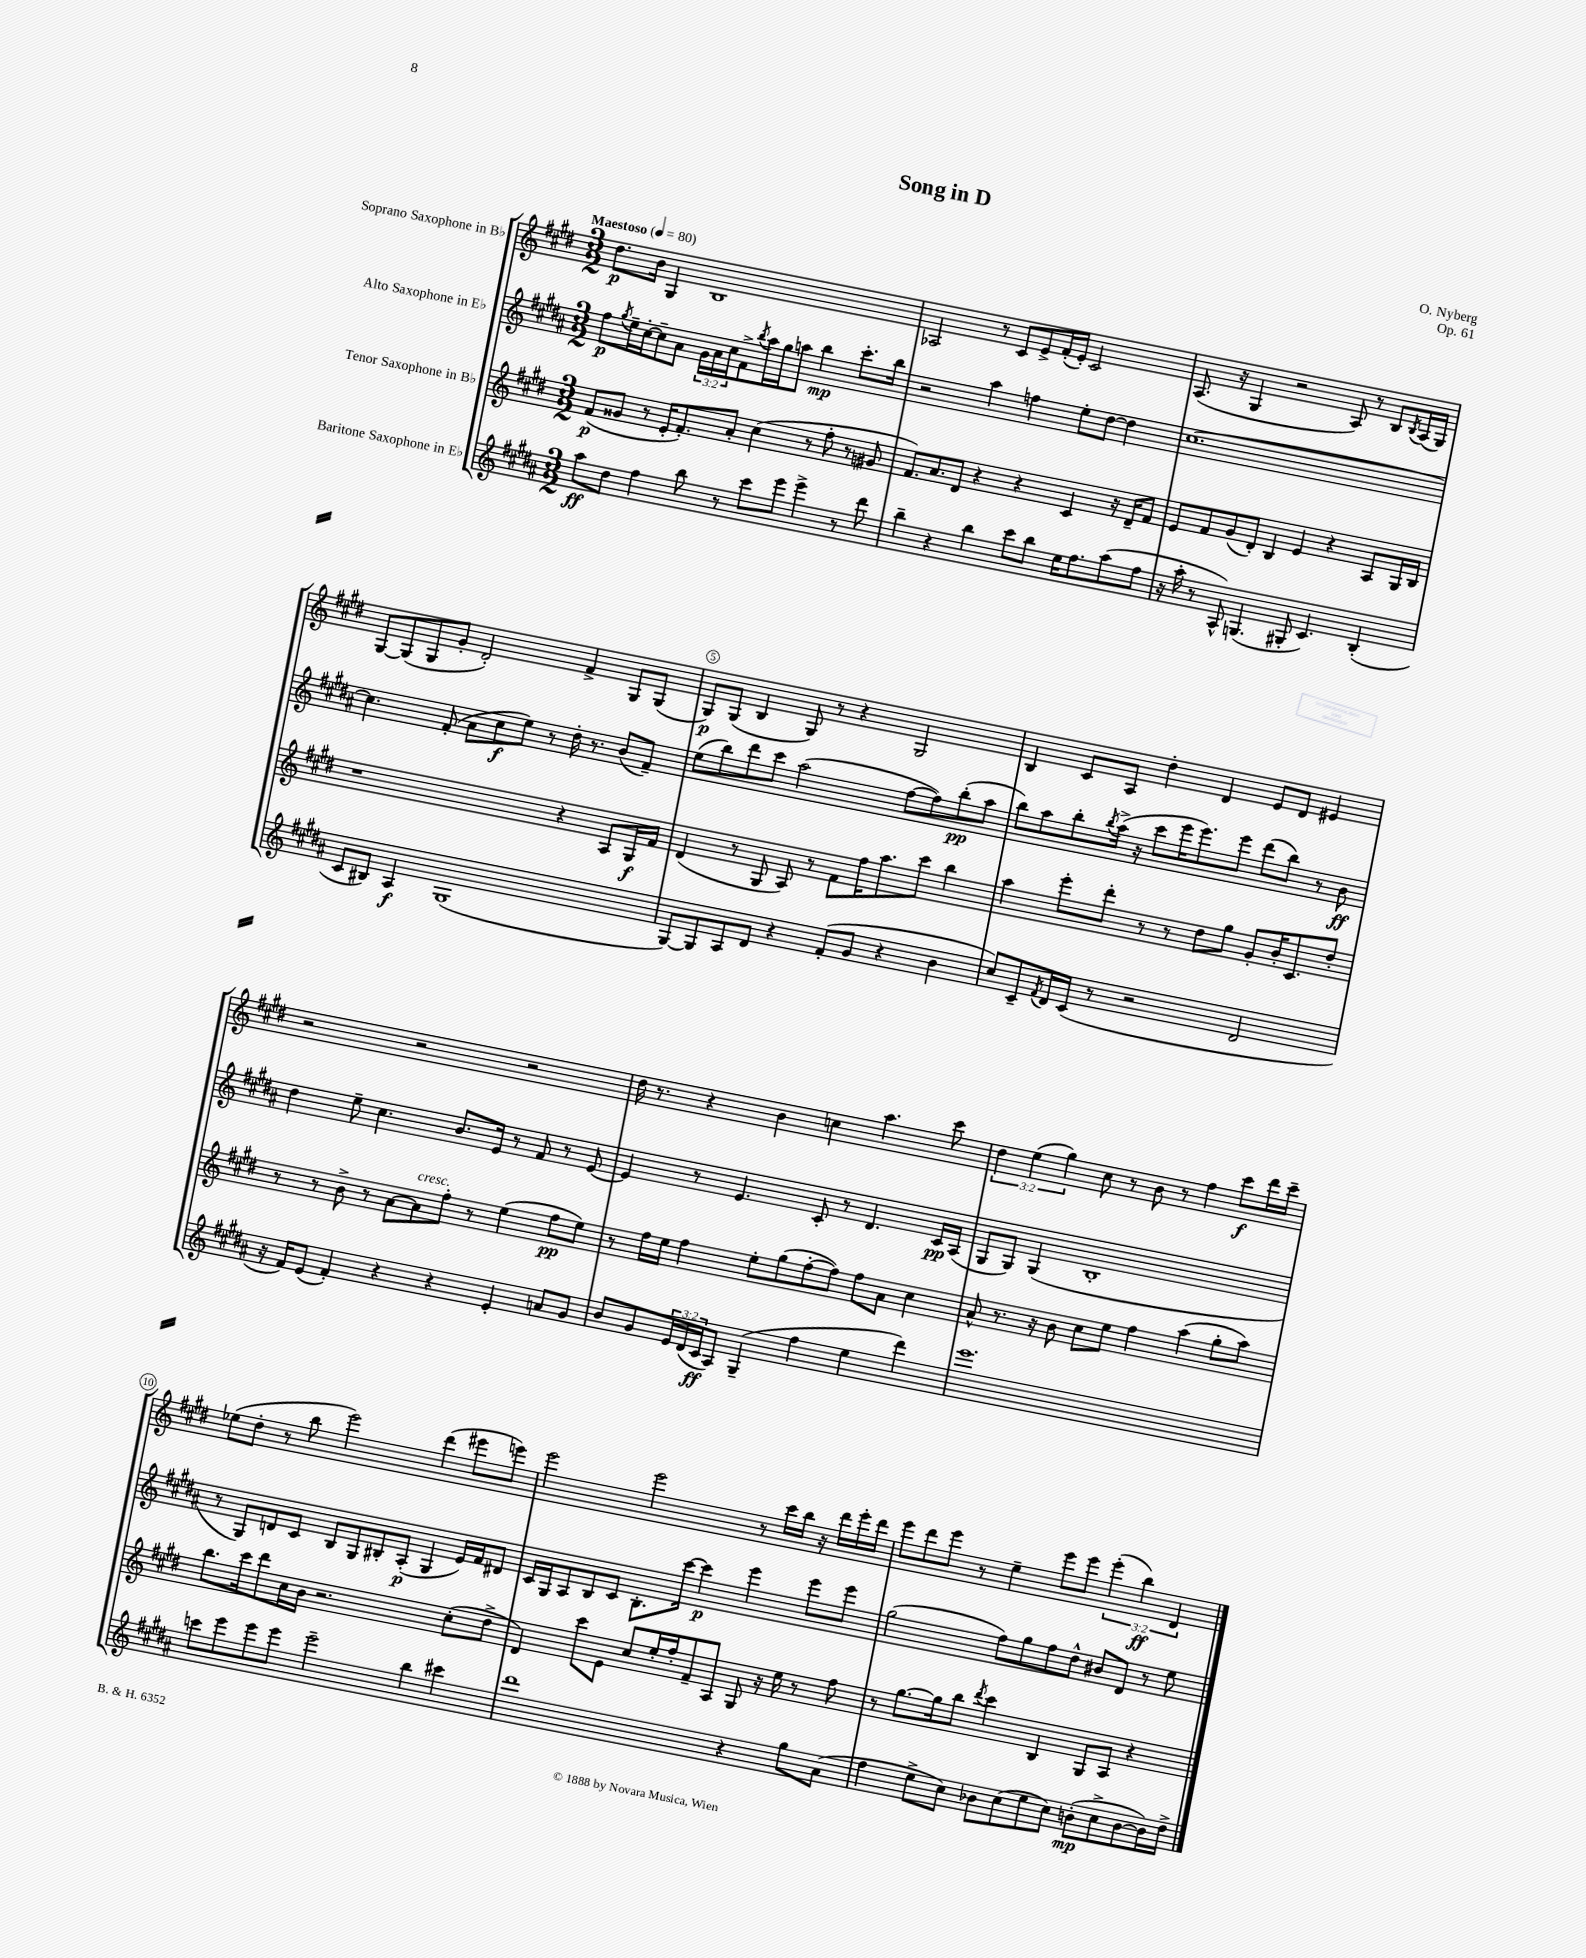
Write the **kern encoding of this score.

**kern	**kern	**kern	**kern
*staff4	*staff3	*staff2	*staff1
*clefG2	*clefG2	*clefG2	*clefG2
*k[f#c#g#d#a#]	*k[f#c#g#d#]	*k[f#c#g#d#a#]	*k[f#c#g#d#]
*M3/2	*M3/2	*M3/2	*M3/2
*MM80	*MM80	*MM80	*MM80
8aa#	(8f#	8ff#	8.dd#
.	.	8qgg#	.
8dd#	8g##	16ee~	.
.	.	[16cc#'	16b
4ff#	8r	8cc#~]	4G#
.	16e'	8a#	.
.	8.f#')	.	.
8bb	.	24g#	1B
.	.	24a#	.
.	.	24cc#	.
8r	8a'	8f#^	.
.	.	8qbb	.
8ccc#	(4cc#	16aa#	.
.	.	16gg#	.
8eee	.	8aa	.
4eee^	8r	4bb	.
.	8ff#'	.	.
8r	8r	8.ccc#'	.
8ddd#	8g#	.	.
.	.	16bb	.
=	=	=	=
4bb~	8.f#)	2r	2A-
.	8.a	.	.
4r	.	.	.
.	8d#	.	.
4bb	4r	4aa#	8r
.	.	.	8c#
8ccc#	4r	4ff	8e^
8bb	.	.	(16f#'
.	.	.	16e')
16ee	4c#	8ee'	2c#
8.ff#	.	.	.
.	.	[8dd#	.
(8aa#	16r	4dd#]	.
.	16d#~	.	.
8ff#	8f#	.	.
=	=	=	=
16r	8e	[1.cc#	(8.A
16aa#'	.	.	.
8r	8f#	.	.
.	.	.	16r
8A#^^)	(8g#	.	4G#
(4.G	8d#')	.	.
.	4B	.	2r
8G#'	4e	.	.
4.c#)	.	.	.
.	4r	.	8A)
.	.	.	8r
(4B'	8A	.	8B
.	.	.	8qB
.	16G#	.	(16A
.	16B	.	16G#)
=	=	=	=
8c#	1r	4.cc#]	[8G#
8B#)	.	.	(8G#]
4A#	.	.	8G#
.	.	(8f#'	8g#'
(1G#	.	8a#	2d#')
.	.	8cc#	.
.	.	8ee)	.
.	.	8r	.
.	4r	16dd#'	4f#^
.	.	8.r	.
.	8A	(8b	8G#
.	16G#	8f#~)	(8G#
.	16f#	.	.
=	=	=	=
[8G#)	(4d#	(8ee	8G#)
8G#]	.	8bb)	(8G#
8A#	8r	8ddd#	4B
8d#	8G#	8ccc#	.
4r	8A)	(2aa#	8G#)
.	8r	.	8r
(8f#'	8f#	.	4r
8g#	16ff#	.	.
.	8.aa	.	.
4r	.	[8ff#	2G#
.	8ccc#	8ff#])	.
4b	4bb	(8bb'	.
.	.	8aa#	.
=	=	=	=
8cc#)	4aa	8bb)	4B
8c#~	.	8aa#	.
8qf#	.	.	.
16d#	8eee'	8bb'	8c#
(16c#	.	.	.
.	.	8qbb	.
8r	8ddd#'	(16aa#^	8A
.	.	16r	.
2r	8r	8ccc#	4dd#'
.	8r	16eee	.
.	.	8.eee)	.
.	8dd#	.	4d#
.	8gg#	8eee	.
2d#	8g#'	(8ddd#	8e
.	16b'	8bb)	8d#
.	8.c#	.	.
.	.	8r	4e#
.	8dd#'	8b	.
=	=	=	=
16r	8r	4dd#	2r
16f#)	.	.	.
(8e	8r	.	.
4f#')	8b^	8ee~	.
.	8r	4.cc#	.
4r	[8a	.	2r
.	8a]	.	.
4r	8ff#'	8.b	.
.	8r	.	.
.	.	16e	.
4e'	(4ee	8r	2r
.	.	8f#	.
8a	8ff#	8r	.
8g#	8ee)	[8e	.
=	=	=	=
8b	8r	4e]	16dd#
.	.	.	8.r
8g#	16ff#	.	.
.	16ee	.	.
24e	4ff#	8r	4r
(24d#	.	.	.
24c#	.	.	.
8A#)	.	4.e	.
(4G#~	8ee'	.	4b
.	(8gg#	.	.
4ff#	[8ff#'	8c#'	4cc
.	8ff#])	8r	.
4ee	8ff#	4.d#	4.aa
.	8a	.	.
4ddd#)	4cc#	.	.
.	.	16c#	8ccc#
.	.	(16A#	.
=	=	=	=
1.eee	8a^^	8G#	6dd#
.	8.r	8G#)	.
.	.	.	(6ee
.	.	(4G#	.
.	16r	.	.
.	.	.	6gg#)
.	8b	.	.
.	8cc#	1B'	8cc#
.	8ee	.	8r
.	4ff#	.	8b
.	.	.	8r
.	(4aa	.	4ff#
.	8gg#'	.	8ccc#
.	8aa)	.	16ddd#
.	.	.	16ccc#~
=	=	=	=
8ccc	8.bb	8r	(8ee-
8eee	.	8G#)	8dd#'
.	16ccc#	.	.
8eee	8ddd#	8d	8r
8eee	16cc#	8c#	8bb
.	16b	.	.
2eee~	2.r	8B	2eee)
.	.	8G#	.
.	.	8B#'	.
.	.	(8A#'	.
4bb	.	4G#	(4ddd#
4ccc#	(8cc#'	16e)	8eee#
.	.	16f#	.
.	8dd#^	8d#	8eee)
=	=	=	=
1ddd#	4d#)	16c#	2eee
.	.	16G#	.
.	.	8A#	.
.	8ccc#	8B	.
.	8e	8c#	.
.	8cc#	8.B'	2eee
.	16ee'	.	.
.	16ff#'	[16ccc#	.
.	8f#~	4ccc#]	.
.	8A	.	.
4r	8G#	4eee	8r
.	16r	.	16ccc#
.	16ee	.	16bb
8gg#	8r	8eee	16r
.	.	.	16ddd#
(8a#	8ff#	8eee	16eee'
.	.	.	16ddd#
=	=	=	=
4ff#	8r	(2gg#	8eee
.	[8.gg#	.	8ddd#
8ee^	.	.	8eee
.	16gg#]	.	.
8cc#)	8bb	.	8r
.	8qddd#	.	.
8b-	4ccc#	8ff#)	4ee~
(8cc#	.	8gg#	.
8ee	4B	8ff#	8eee
8cc#)	.	8dd#^^	8eee
(8b'	8G#	8b#	(6eee'
8cc#^	8A	8d#	.
.	.	.	6bb)
[8b	4r	8r	.
.	.	.	6d#
16b])	.	8ee	.
16dd#^	.	.	.
==	==	==	==
*-	*-	*-	*-
